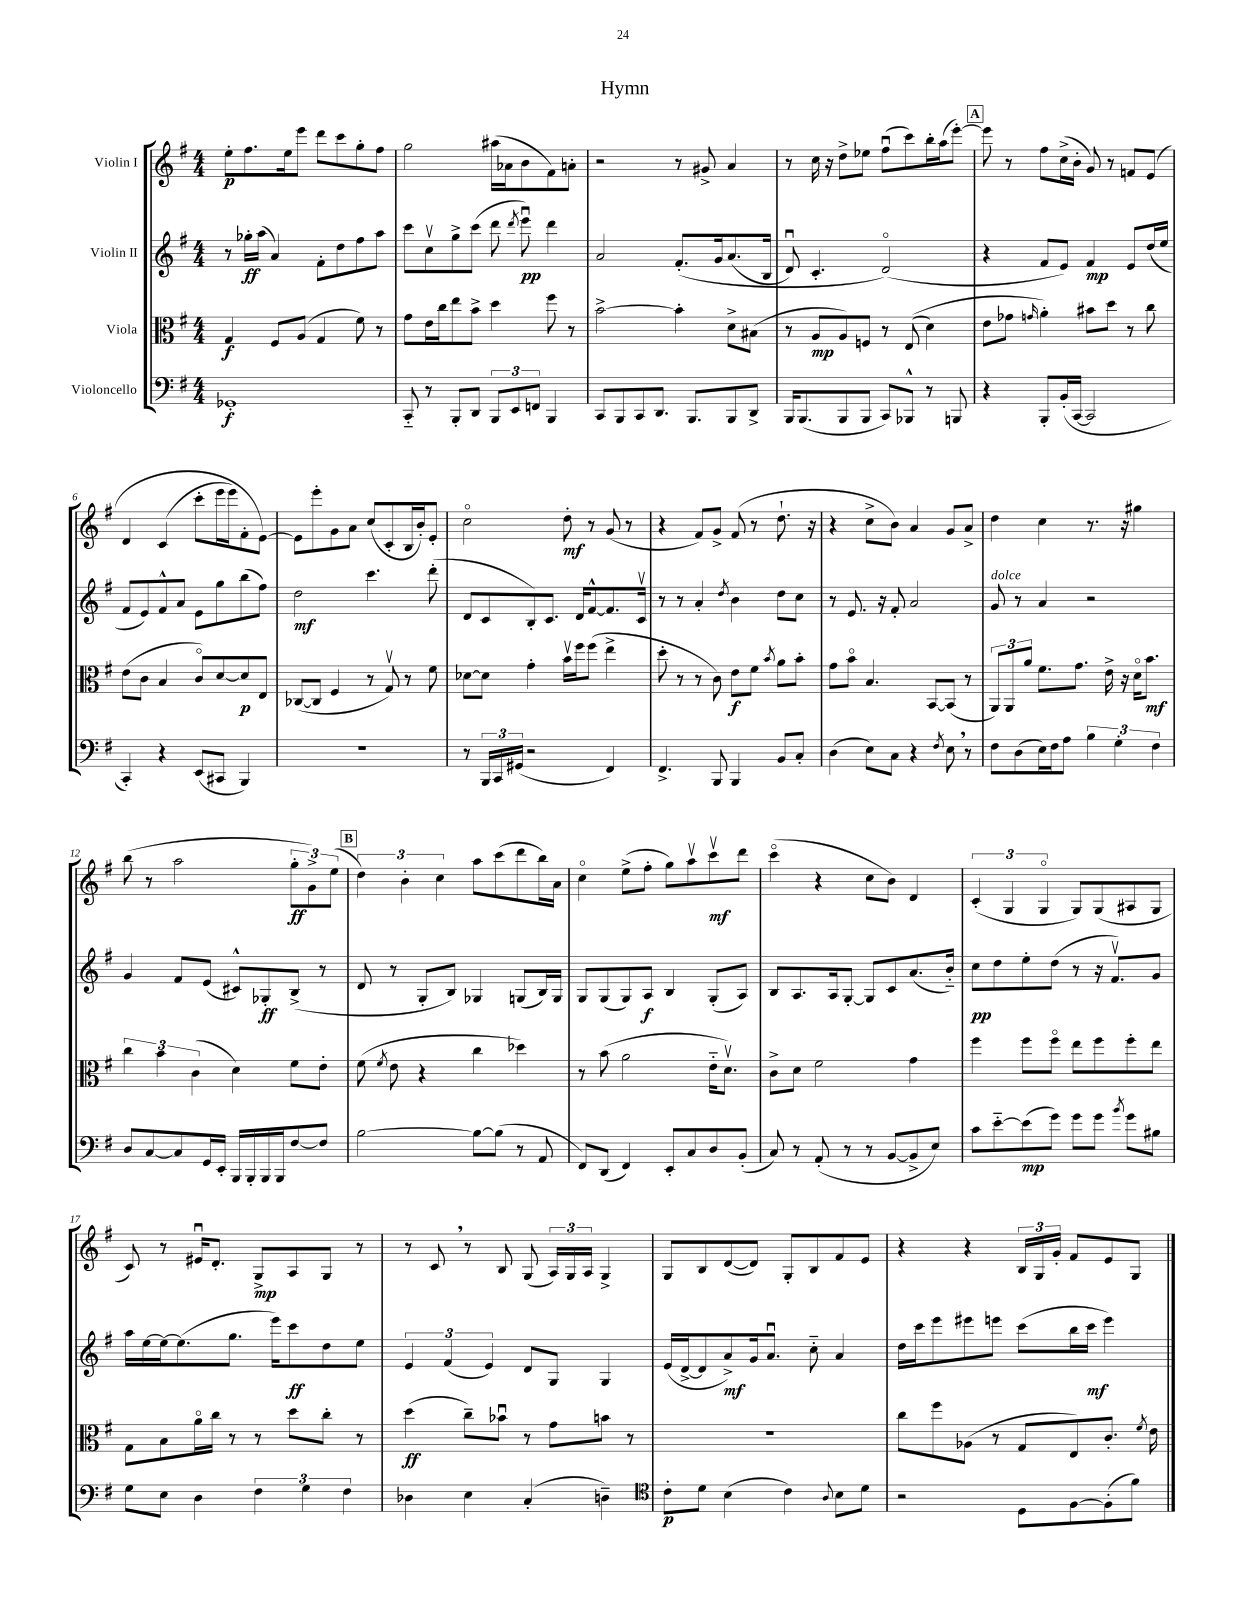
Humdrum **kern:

**kern	**kern	**kern	**kern
*staff4	*staff3	*staff2	*staff1
*clefF4	*clefC3	*clefG2	*clefG2
*k[f#]	*k[f#]	*k[f#]	*k[f#]
*M4/4	*M4/4	*M4/4	*M4/4
1GG-'	4G	8r	8ee'
.	.	16gg-'	8.ff#
.	.	(16aa	.
.	8F#	4a)	.
.	.	.	16ee
.	(8A	.	8eee
.	4G	8f#'	8ddd
.	.	8dd	8ccc
.	8f#)	8ff#	8gg'
.	8r	8aa	8ff#
=	=	=	=
8CC'~	8g	8ccc	2gg
8r	16e	8ccv	.
.	16cc	.	.
8BBB'	8ee	8gg^	.
8DD	8b^	(8ccc	.
12BBB	4dd	8ddd	(16aa#
.	.	.	16a-
12EE	.	.	.
.	.	8qddd	.
.	.	8eeeu)	8b
12FF	.	.	.
4BBB	8ff#	4ddd	8f#)
.	8r	.	8a'
=	=	=	=
8CC	[2b^	2a	2r
8BBB	.	.	.
8CC	.	.	.
8.DD	.	.	.
.	4b']	&(8.f#'	8r
8.BBB	.	.	.
.	.	.	8g#^
.	.	16g	.
8BBB	8d^	(8.a	4a
8DD^	(8B#	.	.
.	.	16B	.
=	=	=	=
16BBB	8r	8du)	8r
(8.BBB	.	.	.
.	8A	4.c'	16cc
.	.	.	16r
8BBB	8A)	.	8dd^
8BBB	8F	.	8ee-
8CC)	8r	(2do&)	(8ff#u
8BBB-^^	&((8E	.	8ccc)
8r	4d)	.	16bb'
.	.	.	(16aa
8BBB	.	.	[8eee')
=	=	=	=
4r	8e	4r	8eee]
.	8g-	.	8r
.	16qqg	.	.
8BBB'	4a'&)	8f#	8ff#
(16BB'	.	8e)	(16cc^
[16CC	.	.	16b'
2CC]	8b#	4f#	8g)
.	8dd	.	8r
.	8r	8e	8f
.	8cc	(16dd	&(8e
.	.	16ee	.
=	=	=	=
4CC')	(8e	8f#	4d
.	8c	8e)	.
4r	4B	8f#^^	(4c
.	.	8a	.
(8EE	8co)	8e	8ccc'
8CC#	[8d	8gg	16eee
.	.	.	16eee)
4BBB)	8d]	(8bb	8f#'
.	8E	8ff#)	[8e&)
=	=	=	=
1r	([8C-	2dd	8e]
.	8C-]	.	8eee'
.	4F#	.	8g
.	.	.	8a
.	8r	4.ccc	(8cc
.	8Gv)	.	8c'
.	8r	.	16B
.	.	.	16b')
.	8f#	(8ddd'	8e'
=	=	=	=
8r	[8d-	8d	2cco
24BBB	8d-]	8c	.
24CC	.	.	.
(24GG#	.	.	.
2r	4g'	8B')	.
.	.	8.c	.
.	16bv	.	8dd'
.	16ff#	16d	.
.	(8ff#	[8f#^^	8r
4FF#)	4ee^	8.f#]	(8g
.	.	.	8r
.	.	16cv	.
=	=	=	=
4.FF#^	8dd'	8r	4r
.	8r	8r	.
.	8r	4a'	8f#)
8BBB	8c)	.	8g^
.	.	8qdd	.
4BBB	8e	4b	(8f#
.	8f#	.	8r
.	8qb	.	.
8BB	8a	8dd	8.dd`
8C'	8b'	8cc	.
.	.	.	16r
=	=	=	=
(4D	8g	8r	4r
.	8bo	8.e	.
8E)	4.B	.	8cc^
.	.	16r	.
8C	.	8f#'	8b)
4r	.	2a	4a
.	[8BB	.	.
8qF#	.	.	.
8E	(8BB]	.	8g
8r	8r	.	8a^
=	=	=	=
8F#	12AA)	8g	4dd
.	12AA	.	.
(8D	.	8r	.
.	12a	.	.
16E)	8.f#	4a	4cc
16F#	.	.	.
8A	.	.	.
.	8.g	.	.
6B	.	2r	8.r
.	16e^	.	.
6G'	.	.	.
.	16r	.	16r
.	16do	.	4gg#
.	8.b	.	.
6F#	.	.	.
=	=	=	=
8D	6cc	4g	(8bb
[8C	.	.	8r
.	6b	.	.
8C]	.	8f#	2aa
.	(6c	.	.
16GG	.	(8e	.
16EE'	.	.	.
16BBB	4d)	8c#^^)	.
16BBB'	.	.	.
16BBB	.	8G-'	.
16BBB	.	.	.
[8F#	8f#	(8B^	12gg'
.	.	.	12g^)
8F#]	8e'	8r	.
.	.	.	(12ee
=	=	=	=
[2B	(8f#	8d	6dd)
.	8qf#	.	.
.	8e	8r	.
.	.	.	6b'
.	4r	8G'	.
.	.	.	6cc
.	.	8B)	.
8B_	4cc	4G-	8aa
(8B]	.	.	(8ccc
8r	4dd-)	(8G	8ddd
8AA	.	16B)	16bb)
.	.	16G	16a
=	=	=	=
8FF#)	8r	8G	4cco
(8DD	(8b	(8G	.
4FF#)	2a	8G)	(8ee^
.	.	8A	8ff#'
8EE'	.	4B	8gg)
8C	.	.	8aav
8D	16e'~	(8G'	8cccv
.	8.dv)	.	.
(8BB'	.	8A)	8ddd
=	=	=	=
8C)	8c^	8B	(4ccco
8r	8d	8.A	.
(8AA'	2f#	.	4r
.	.	16A	.
8r	.	[8G'	.
8r	.	8G]	8cc
[8BB	.	8c	8b)
8BB^]	4g	(8.a	4d
8E)	.	.	.
.	.	16b'~)	.
=	=	=	=
8c	4ff#	8cc	(6c'
[8e'~	.	8dd	.
.	.	.	6G
(8e]	8ff#	8ee'	.
.	.	.	6Go
8g)	8ff#o	(8dd	.
8g	8ee	8r	8G)
8g	8ff#	16r	(8G
.	.	8.f#v)	.
8qb	.	.	.
8g	8ff#'	.	8A#
8B#	8ee	8g	8G
=	=	=	=
8G	8G	16aa	8c)
.	.	[16ee	.
8E	8B	16ee_	8r
.	.	(8.ee]	.
4D	16ao	.	16e#u
.	16cc	.	8.d'
.	8r	8.gg	.
6F#	8r	.	8G^
.	.	16eee)	.
.	8dd	8ccc	8A
6G	.	.	.
.	8cc'	8dd	8G
6F#	.	.	.
.	8r	8ee	8r
=	=	=	=
4D-	(4dd	6e	8r
.	.	.	8c
.	.	(6f#	.
4E	8cc~)	.	8r
.	.	6e)	.
.	8b-u	.	8B
(4C'	8r	8d	(8G
.	8g	8G	24A)
.	.	.	24G
.	.	.	24A
4D~)	8b	4G	4G^
.	8r	.	.
=	=	=	=
*clefC4	*	*	*
8c'	1r	(16e	8G
.	.	[16d^	.
8d	.	8d]	8B
(4B	.	8a^)	([8d
.	.	16g	8d])
.	.	8.au	.
4c)	.	.	8G'
.	.	8cc'~	8B
8qqA	.	.	.
8B	.	4a	8f#
8d	.	.	8e
=	=	=	=
2r	8cc	16dd	4r
.	.	16ccc	.
.	8ff#	8eee	.
.	(8A-	8eee#	4r
.	8r	8eee	.
8D	8G	(8ccc	24B
.	.	.	24G
.	.	.	24g'
[8F#	8E)	16bb	8f#
.	.	16ccc	.
(8F#']	8.c'	4eee)	8e
8f#)	.	.	8G
.	8qf#	.	.
.	16e	.	.
==	==	==	==
*-	*-	*-	*-
